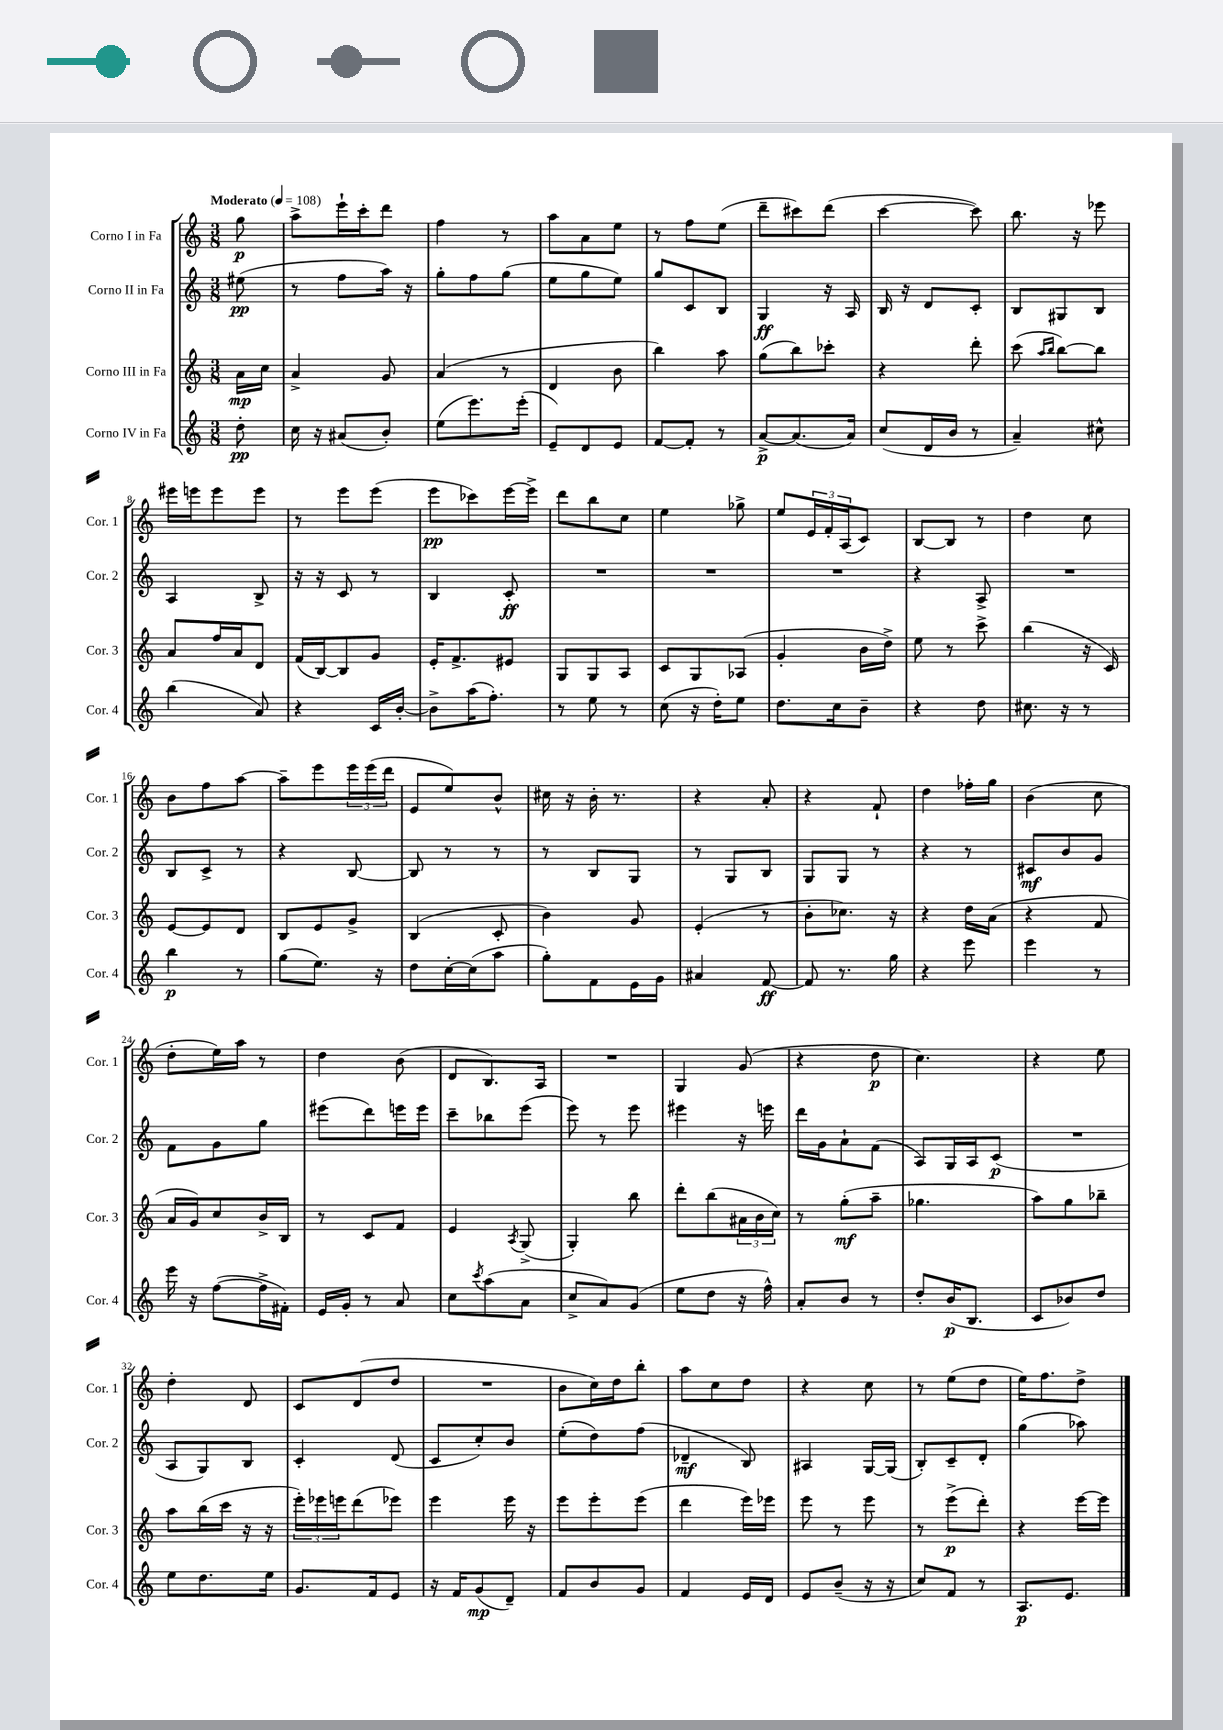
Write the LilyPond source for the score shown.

<<
\new StaffGroup <<
\new Staff = "s0" \with { instrumentName = "Corno I in Fa" shortInstrumentName = "Cor. 1" } {
    \clef treble \key c \major \numericTimeSignature \time 3/8 \partial 8 \tempo "Moderato" 4 = 108
    g''8\p |
    a''8-> e'''16-! c'''16-. d'''8 |
    f''4 r8 |
    a''8 a'8 e''8 |
    r8 f''8 e''8( |
    d'''8-- cis'''8) d'''8( |
    c'''4~ c'''8) |
    b''8. r16 ees'''8 |
    eis'''16 e'''16 e'''8 e'''8 |
    r8 e'''8 e'''8( |
    e'''8\pp ces'''8) e'''16~ e'''16-> |
    d'''8 b''8 c''8 |
    e''4 ges''8-> |
    e''8 \tuplet 3/2 { e'16 f'16-. a16( } c'8) |
    b8~ b8 r8 |
    d''4 c''8 |
    b'8 f''8 a''8~ |
    a''8-- e'''8 \tuplet 3/2 { e'''16 e'''16( d'''16 } |
    e'8 e''8) b'8-^ |
    cis''16 r16 b'16-. r8. |
    r4 a'8-. |
    r4 f'8-! |
    d''4 fes''16-. g''16 |
    b'4( c''8 |
    d''8-. e''16) a''16 r8 |
    d''4 b'8( |
    d'8 b8.) a16 |
    R4. |
    g4 g'8( |
    r4 d''8\p |
    c''4.) |
    r4 e''8 |
    d''4-. d'8 |
    c'8 d'8( d''8 |
    R4. |
    b'8 c''16) d''16 b''8-. |
    a''8 c''8 d''8 |
    r4 c''8 |
    r8 e''8( d''8 |
    e''16) f''8. d''8-> \bar "|." |
}
\new Staff = "s1" \with { instrumentName = "Corno II in Fa" shortInstrumentName = "Cor. 2" } {
    \clef treble \key c \major \numericTimeSignature \time 3/8 \partial 8
    eis''8\pp( |
    r8 f''8 a''16) r16 |
    g''8-. f''8 g''8( |
    e''8 g''8 e''8) |
    g''8 c'8 b8 |
    g4\ff r16 a16 |
    b16 r16 d'8 c'8-. |
    b8 gis8 b8 |
    a4 b8-> |
    r16 r16 c'8 r8 |
    b4 c'8-.\ff |
    R4. |
    R4. |
    R4. |
    r4 a8-> |
    R4. |
    b8 c'8-> r8 |
    r4 b8~ |
    b8 r8 r8 |
    r8 b8 g8 |
    r8 g8 b8 |
    g8 g8 r8 |
    r4 r8 |
    cis'8\mf b'8 g'8 |
    f'8 g'8 g''8 |
    eis'''8( d'''8) e'''16 e'''16 |
    c'''8-- bes''8 e'''8( |
    e'''8) r8 e'''8 |
    eis'''4 r16 e'''16 |
    d'''16 g'16 a'8-! f'8( |
    a8) g16 a16 c'8\p( |
    R4. |
    a8 g8) b8 |
    c'4-. d'8( |
    c'8 c''8-.) b'8 |
    e''8-.( d''8) f''8( |
    des'4--\mf b8) |
    ais4 g16~ g16( |
    b8-.) c'8-- d'8-. |
    g''4( aes''8) \bar "|." |
}
\new Staff = "s2" \with { instrumentName = "Corno III in Fa" shortInstrumentName = "Cor. 3" } {
    \clef treble \key c \major \numericTimeSignature \time 3/8 \partial 8
    a'16\mp c''16 |
    a'4-> g'8 |
    a'4( r8 |
    d'4 b'8 |
    b''4) a''8 |
    g''8( b''8) ces'''8-. |
    r4 d'''8-. |
    c'''8( \grace { a''16 b''16 } b''8~) b''8 |
    a'8 f''16 a'16 d'8 |
    f'16( b16~) b8 g'8 |
    e'16-. f'8.-> eis'8 |
    g8 g8 a8 |
    c'8 g8 aes8( |
    g'4-. b'16 d''16->) |
    e''8 r8 c'''8-> |
    b''4( r16 c'16) |
    e'8~ e'8 d'8 |
    b8 e'8 g'8-> |
    b4( c'8-. |
    b'4) g'8 |
    e'4-.( r8 |
    b'8-. ces''8.) r16 |
    r4 d''16 a'16( |
    r4 f'8 |
    a'16 g'16) c''8 b'16-> b16 |
    r8 c'8 f'8 |
    e'4 \acciaccatura { a8 } g8->( |
    g4-.) b''8 |
    d'''8-. b''8( \tuplet 3/2 { ais'16 b'16 c''16) } |
    r8 g''8-.\mf( a''8-- |
    ges''4. |
    a''8) g''8 bes''8-- |
    a''8 b''16( c'''16 r16 r16 |
    \tuplet 3/2 { e'''16-.) ees'''16 e'''16 } d'''8( ees'''8) |
    e'''4 e'''16 r16 |
    e'''8 e'''8-. e'''8( |
    d'''4 e'''16) ees'''16 |
    e'''8 r8 e'''8 |
    r8 e'''8->\p( d'''8-.) |
    r4 e'''16~ e'''16 \bar "|." |
}
\new Staff = "s3" \with { instrumentName = "Corno IV in Fa" shortInstrumentName = "Cor. 4" } {
    \clef treble \key c \major \numericTimeSignature \time 3/8 \partial 8
    d''8-.\pp |
    c''16 r16 ais'8( b'8-.) |
    e''8( e'''8.) e'''16-.( |
    e'8--) d'8 e'8 |
    f'8~ f'8-. r8 |
    a'8~->\p a'8.( a'16) |
    c''8( d'16 b'16 r8 |
    a'4--) cis''8-^ |
    b''4( a'8) |
    r4 c'16 b'16~-. |
    b'8-> a''16( f''8.-.) |
    r8 e''8 r8 |
    c''8( r16 d''16-.) e''8 |
    d''8. c''16 b'8-- |
    r4 d''8 |
    cis''8. r16 r8 |
    b''4\p r8 |
    g''8( e''8.) r16 |
    d''8 c''16~-. c''16( a''8 |
    g''8-.) f'8 e'16 g'16 |
    ais'4 f'8~\ff |
    f'8 r8. g''16 |
    r4 e'''8 |
    e'''4 r8 |
    e'''16 r16 f''8~( f''16-> fis'16-.) |
    e'16 g'16-. r8 a'8 |
    c''8 \acciaccatura { c'''8 } a''8( a'8 |
    c''8-> a'8) g'8( |
    e''8 d''8 r16 f''16-^) |
    a'8-. b'8 r8 |
    d''8-. b'16\p( b8. |
    c'8 bes'8) d''8 |
    e''8 d''8. e''16 |
    g'8. f'16 e'8 |
    r16 f'16 g'8\mp( d'8--) |
    f'8 b'8 g'8 |
    f'4 e'16 d'16 |
    e'8 b'8--( r16 r16 |
    c''8) f'8 r8 |
    a8.\p e'8. \bar "|." |
}
>>
>>
